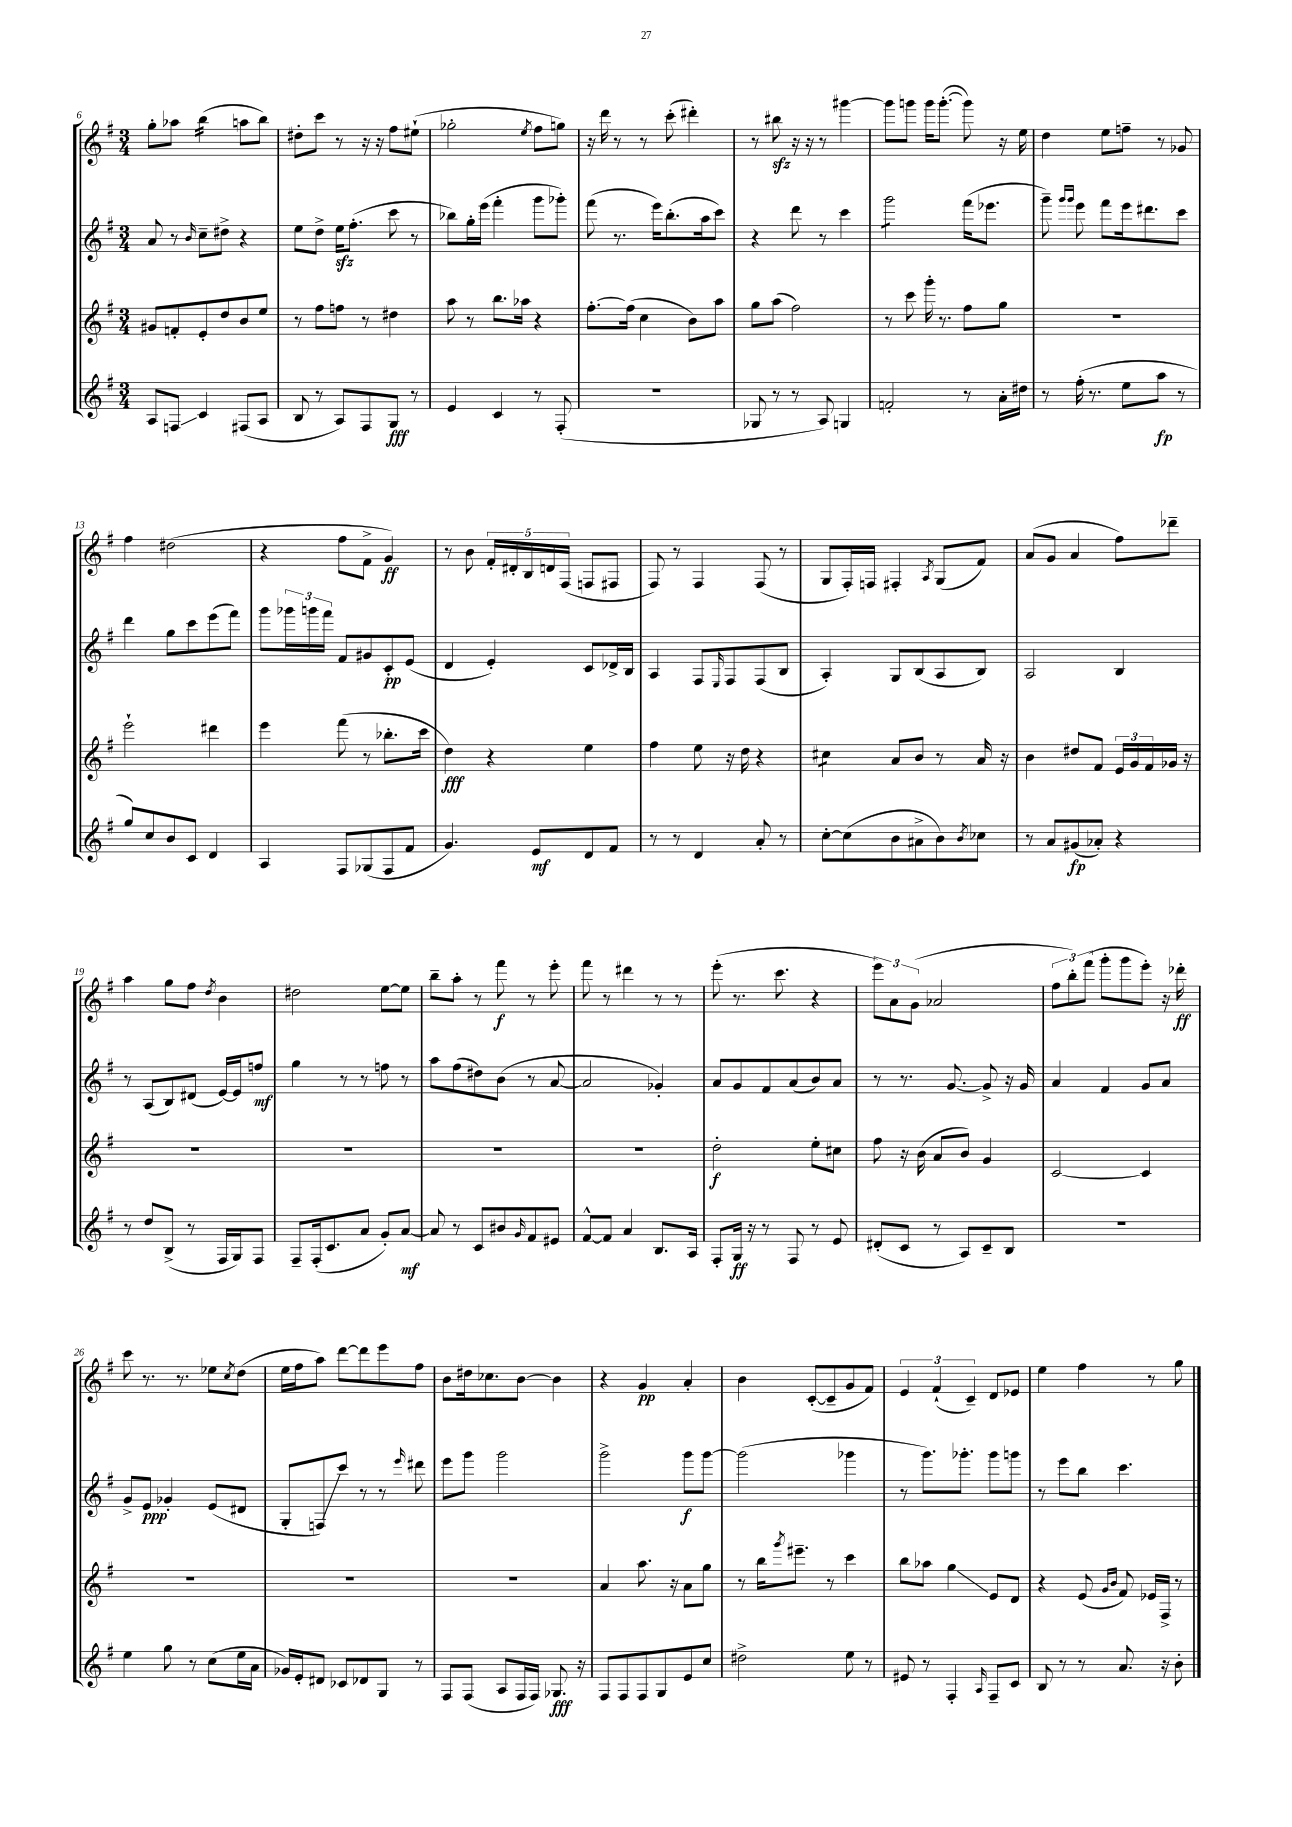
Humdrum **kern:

**kern	**kern	**kern	**kern
*staff4	*staff3	*staff2	*staff1
*clefG2	*clefG2	*clefG2	*clefG2
*k[f#]	*k[f#]	*k[f#]	*k[f#]
*M3/4	*M3/4	*M3/4	*M3/4
8A	8g#	8a	8gg'
8F	8f'	8r	8aa-
.	.	16qqb	.
4c	8e'	8cc~	(4bb
.	8dd	8dd#^	.
(8F#	8b	4r	8aa
8A	8ee	.	8bb)
=	=	=	=
8B	8r	8ee	8dd#'
8r	8ff#	8dd^	8ccc
8A)	8ff	16ee	8r
.	.	(8.ff#'	.
8F#	8r	.	16r
.	.	.	16r
8G	4dd#	8ccc	8ff#
8r	.	8r	(8ee#`
=	=	=	=
4e	8aa	8bb-)	2gg-'
.	8r	16gg'	.
.	.	(16eee	.
4c	8.bb	4fff#'	.
.	16aa-	.	.
.	.	.	8qee
8r	4r	8ggg	8ff#
(8F#'	.	8ggg-')	8gg)
=	=	=	=
2.r	[8.ff#'	(8fff#	16r
.	.	.	16ddd
.	.	8.r	8r
.	(16ff#]	.	.
.	4cc	.	8r
.	.	16eee)	.
.	.	(8.bb'	(8ccc'
.	8b)	.	4ddd#')
.	.	16aa	.
.	8aa	8ccc)	.
=	=	=	=
8G-	8gg	4r	8r
8r	(8aa	.	8bb#
8r	2ff#)	8ddd	16r
.	.	.	16r
8A)	.	8r	8r
4G	.	4ccc	[4ggg#
=	=	=	=
2f'	8r	2ggg	8ggg#]
.	8ccc	.	8ggg
.	16ggg'	.	16ggg
.	8.r	.	([8.ggg'
8r	8ff#	(16fff#	8ggg])
.	.	8.eee-	.
16a'	8gg	.	16r
16dd#	.	.	16ee
=	=	=	=
8r	2.r	8ggg~)	4dd
.	.	16qqggg	.
.	.	16qqggg	.
(16ff#'	.	8eee	.
8.r	.	.	.
.	.	8fff#	8ee
8ee	.	16eee	8ff~
.	.	8.ddd#	.
8aa	.	.	8r
8r	.	8ccc	8g-
=	=	=	=
8gg)	2eee`	4ddd	4ff#
8cc	.	.	.
8b	.	8gg	(2dd#
8c	.	8ccc	.
4d	4ddd#	(8eee	.
.	.	8fff#)	.
=	=	=	=
4A	4eee	8ggg	4r
.	.	24ggg-	.
.	.	24ggg	.
.	.	24fff#	.
8F#	(8fff#	8f#	8ff#
(8G-	8r	8g#	8f#^
8F#	8.bb-'	8c'	4g)
8f#	.	(8e	.
.	16ccc	.	.
=	=	=	=
4.g)	4dd)	4d	8r
.	.	.	8b
.	4r	4e')	20f#'
.	.	.	20d#'
.	.	.	20B
8e	.	.	.
.	.	.	20d
.	.	.	(20F#
8d	4ee	8c	8F
8f#	.	16d-^	8F#
.	.	16B	.
=	=	=	=
8r	4ff#	4A	8F#)
8r	.	.	8r
4d	8ee	8F#	4F#
.	.	16qqE	.
.	16r	8F#	.
.	16dd	.	.
8a'	4r	(8F#	(8F#
8r	.	8B	8r
=	=	=	=
[8cc'	4cc#	4A')	8G
(8cc]	.	.	16F#')
.	.	.	16F
8b	8a	8G	4F#'
8a#^	8b	(8B	.
.	.	.	8qA
8b)	8r	8A	(8G
8qb	.	.	.
8cc-	16a	8B)	8f#)
.	16r	.	.
=	=	=	=
8r	4b	2A	(8a
8a	.	.	8g
(8g#	8dd#	.	4a
8a-')	8f#	.	.
4r	24e	4B	8ff#)
.	24g	.	.
.	24f#	.	.
.	16g-	.	8ddd-~
.	16r	.	.
=	=	=	=
8r	2.r	8r	4aa
8dd	.	(8A	.
(8B^	.	8B)	8gg
8r	.	(8d#	8ff#
.	.	.	8qdd
16F#	.	[16e)	4b
16G)	.	16e]	.
8F#	.	8ff	.
=	=	=	=
8F#~	2.r	4gg	2dd#
(16F#'	.	.	.
8.c	.	.	.
.	.	8r	.
8a	.	8r	.
8g')	.	8ff	[8ee
[8a	.	8r	8ee]
=	=	=	=
8a]	2.r	8aa	8bb~
8r	.	(8ff#	8aa'
8c	.	8dd#)	8r
8b#	.	(8b	8fff#
16qqg	.	.	.
8f#	.	8r	8r
8e#	.	[8a	8eee'
=	=	=	=
[8f#^^	2.r	2a]	8fff#
8f#]	.	.	8r
4a	.	.	4ddd#
8.B	.	4g-')	8r
.	.	.	8r
16A	.	.	.
=	=	=	=
8F#'	2dd'	8a	(8eee'
16G	.	8g	8.r
16r	.	.	.
8r	.	8f#	.
.	.	.	8.ccc
8F#	.	(8a	.
8r	8ee'	8b)	4r
8e	8cc#	8a	.
=	=	=	=
(8d#'	8ff#	8r	12eee)
.	.	.	12a
8c	16r	8.r	.
.	.	.	(12g
.	(16b	.	.
8r	8a	.	2a-
.	.	[8.g	.
8A)	8b)	.	.
8c~	4g	8g^]	.
8B	.	16r	.
.	.	16g	.
=	=	=	=
2.r	[2c	4a	12ff#
.	.	.	12bb')
.	.	.	(12fff#
.	.	4f#	8ggg'
.	.	.	8ggg
.	4c]	8g	8eee')
.	.	8a	16r
.	.	.	16ddd-'
=	=	=	=
4ee	2.r	8g^	8ccc
.	.	8e	8.r
8gg	.	4g-'	.
.	.	.	8.r
8r	.	.	.
(8cc	.	(8e	8ee-
.	.	.	8qcc
16ee	.	8d#	(8dd
16a	.	.	.
=	=	=	=
16g-)	2.r	8G'	16ee
16e'	.	.	16ff#
8d#	.	8F)	8aa)
8c-	.	8ccc	[8ddd
8d-	.	8r	8ddd]
8G	.	8r	8eee
.	.	16qqeee	.
8r	.	8ddd#	8ff#
=	=	=	=
8F#	2.r	8eee	8b
(8F#	.	8ggg	16dd#
.	.	.	8.cc-
8A	.	2ggg	.
16F#	.	.	[8b
16F#)	.	.	.
8.G-	.	.	4b]
16r	.	.	.
=	=	=	=
8F#	4a	2ggg^	4r
8F#	.	.	.
8F#	8.aa	.	4g
8G	.	.	.
.	16r	.	.
8e	8a	8ggg	4a'
8cc	8gg	[8ggg	.
=	=	=	=
2dd#^	8r	(2ggg]	4b
.	16bb	.	.
.	8qggg	.	.
.	8.eee#~	.	.
.	.	.	([8c'
.	8r	.	8c~]
8ee	4ccc	4ggg-	8g
8r	.	.	8f#)
=	=	=	=
8e#	8bb	8r	6e
8r	8aa-	8.ggg)	.
.	.	.	(6f#`
4F#'	4gg	.	.
.	.	8.ggg-'	.
.	.	.	6c~)
16qqA	.	.	.
8F#~	8e	8ggg-	8d
8c	8d	8ggg	8e-
=	=	=	=
8B	4r	8r	4ee
8r	.	8eee	.
8r	(8e	8bb	4ff#
.	16qqg	.	.
.	16qqb	.	.
8.a	8f#)	4.ccc	.
.	16e-	.	8r
16r	16F#^	.	.
8b'	8r	.	8gg
==	==	==	==
*-	*-	*-	*-
